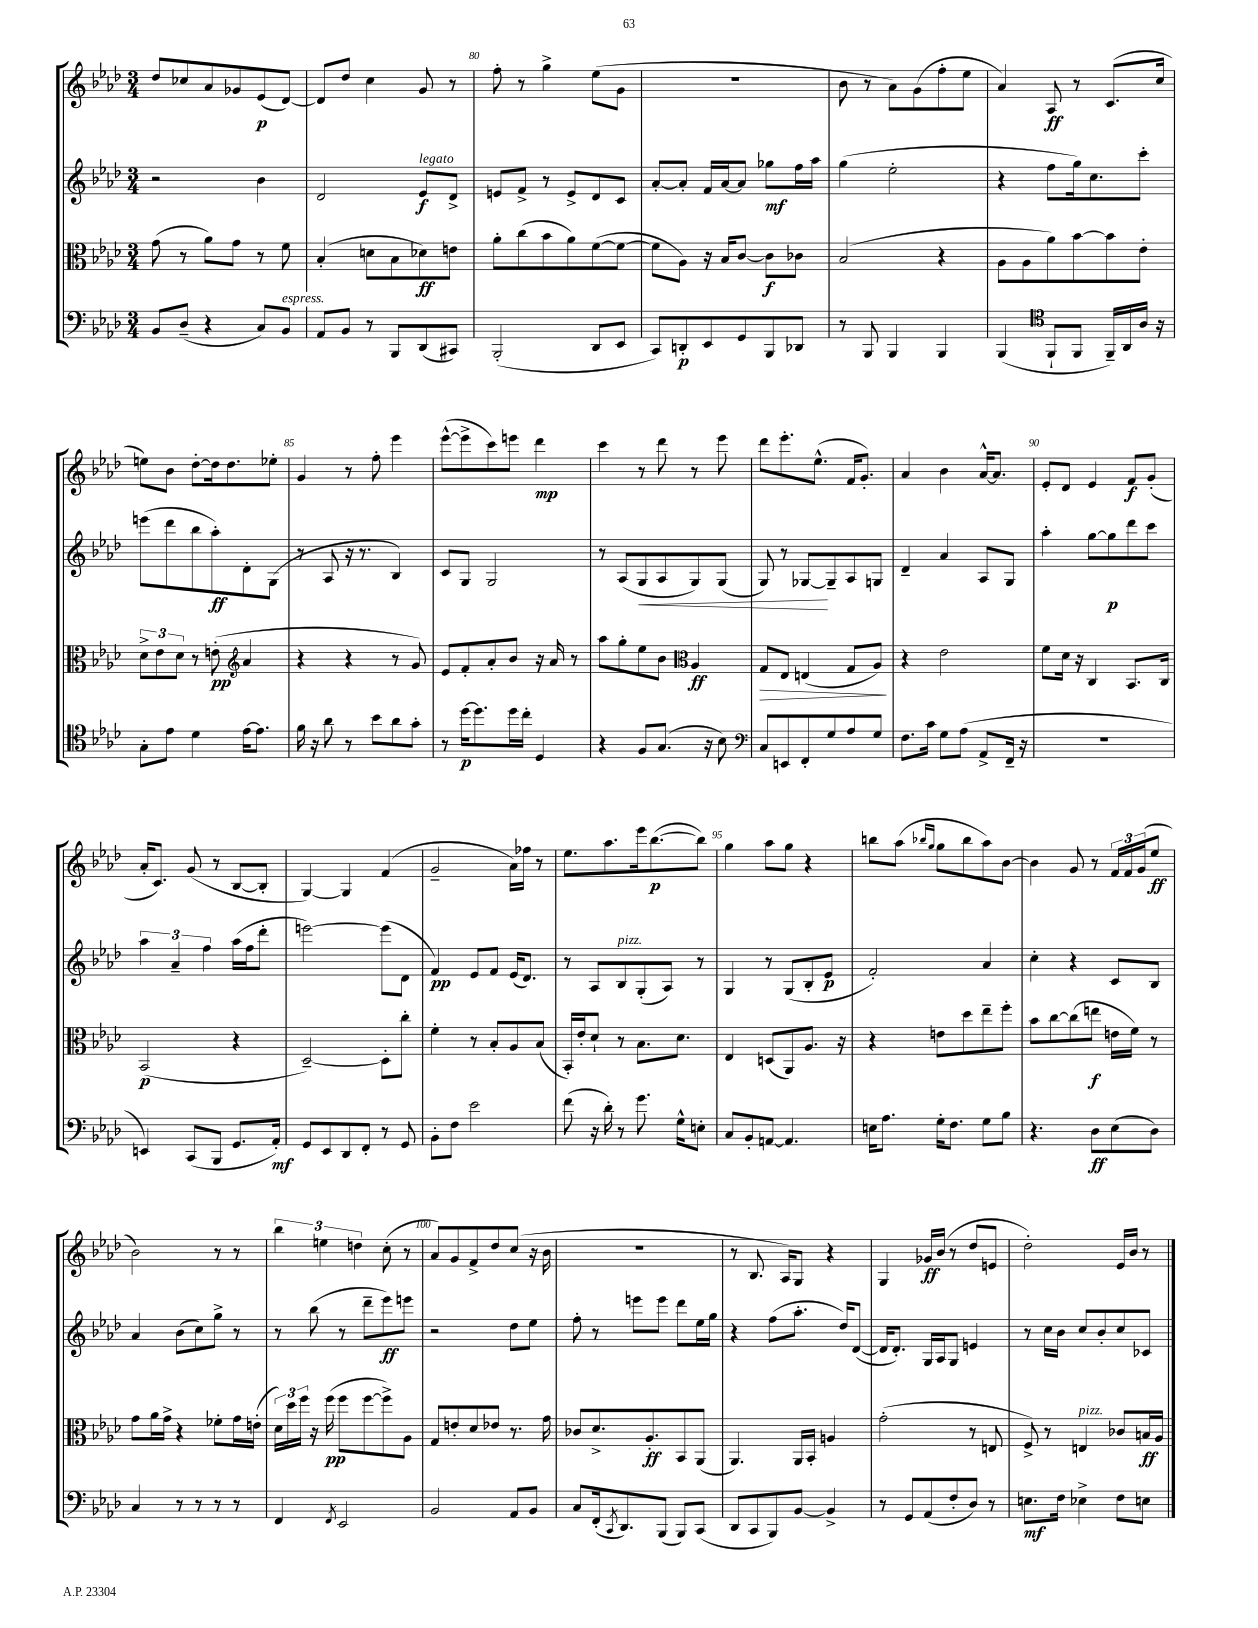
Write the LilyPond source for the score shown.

<<
\new StaffGroup <<
\new Staff = "s0" {
    \clef treble \key aes \major \numericTimeSignature \time 3/4
    des''8 ces''8 aes'8 ges'8 ees'8\p( des'8~) |
    des'8 des''8 c''4 g'8 r8 |
    f''8-. r8 g''4-> ees''8( g'8 |
    R2. |
    bes'8 r8 aes'8) g'8( f''8-. ees''8 |
    aes'4) aes8\ff r8 c'8.( c''16 |
    e''8) bes'8 des''8~-. des''16 des''8. ees''8-. |
    g'4 r8 f''8-. ees'''4 |
    ees'''8~-^( ees'''8-> c'''8) e'''8 des'''4\mp |
    c'''4 r8 des'''8 r8 ees'''8 |
    des'''8 ees'''8.-. ees''8.-^( f'16 g'8.-.) |
    aes'4 bes'4 aes'16~-^ aes'8. |
    ees'8-. des'8 ees'4 f'8\f g'8-.( |
    aes'16-. c'8.) g'8( r8 bes8~ bes8-. |
    g4~) g4 f'4( |
    g'2-- aes'16) fes''16 r8 |
    ees''8. aes''8. ees'''16 bes''8.~\p( bes''8) |
    g''4 aes''8 g''8 r4 |
    b''8 aes''8( \grace { bes''16 g''16 } g''8 bes''8 aes''8) bes'8~ |
    bes'4 g'8 r8 \tuplet 3/2 { f'16 f'16 g'16( } ees''8\ff |
    bes'2) r8 r8 |
    \tuplet 3/2 { bes''4 e''4 d''4 } c''8-.( r8 |
    aes'8) g'8 f'8-> des''8 c''8( r16 bes'16 |
    R2. |
    r8 bes8. aes16) g8 r4 |
    g4 ges'16\ff bes'16( r8 des''8 e'8 |
    des''2-.) ees'16 bes'16 r8 \bar "|." |
}
\new Staff = "s1" {
    \clef treble \key aes \major \numericTimeSignature \time 3/4
    r2 bes'4 |
    des'2 ees'8\f^\markup { \italic "legato" } des'8-> |
    e'8 f'8-> r8 e'8-> des'8 c'8 |
    aes'8~-. aes'8-. f'16 aes'16~ aes'8 ges''8\mf f''16 aes''16 |
    g''4( ees''2-. |
    r4 f''8 g''16) c''8. c'''8-. |
    e'''8( des'''8 bes''8 aes''8-.\ff) des'8-. g8( |
    r8 aes8 r16 r8. bes4) |
    c'8 g8 g2 |
    r8 aes8( g8\< aes8 g8) g8( |
    g8) r8 ges8~\! ges8-- aes8 g8 |
    des'4-- aes'4 aes8 g8 |
    aes''4-. g''8~ g''8\p des'''8 c'''8 |
    \tuplet 3/2 { aes''4 aes'4-- f''4 } aes''16( f''16 des'''8-. |
    e'''2~) e'''8( des'8 |
    f'4\pp) ees'8 f'8 ees'16( des'8.) |
    r8 aes8 bes8^\markup { \italic "pizz." } g8-.( aes8) r8 |
    g4 r8 g8( bes8-. ees'8\p |
    f'2-.) aes'4 |
    c''4-. r4 c'8 bes8 |
    aes'4 bes'8( c''8) g''8-> r8 |
    r8 bes''8( r8 des'''8-- ees'''8\ff) e'''8 |
    r2 des''8 ees''8 |
    f''8-. r8 e'''8 e'''8 des'''8 ees''16 g''16 |
    r4 f''8( aes''8.-. des''16) des'8~( |
    des'16 des'8.-.) g16 aes16 g8 e'4 |
    r8 c''16 bes'16 c''8 bes'8-. c''8 ces'8 \bar "|." |
}
\new Staff = "s2" {
    \clef alto \key aes \major \numericTimeSignature \time 3/4
    g'8( r8 aes'8) g'8 r8 f'8 |
    bes4-.( d'8 bes8 des'8\ff) e'8 |
    aes'8-. c''8( bes'8 aes'8) f'8~( f'8~ |
    f'8 aes8) r16 bes16 c'8~ c'8\f ces'8 |
    bes2( r4 |
    aes8 aes8 aes'8) bes'8~ bes'8 ees'8-. |
    \tuplet 3/2 { des'8-> ees'8 des'8 } r8 e'8-.\pp( \clef treble aes'4 |
    r4 r4 r8 g'8) |
    ees'8 f'8-. aes'8-. bes'8 r16 aes'16 r8 |
    aes''8 g''8-. ees''8 bes'8 \clef alto aes4\ff |
    g8\> ees8 e4( g8 aes8\!) |
    r4 ees'2 |
    f'8 des'16 r16 c4 bes,8. c16 |
    bes,2\p( r4 |
    des2~--) des8-. c''8-. |
    f'4-. r8 bes8-. aes8 bes8( |
    bes,16-.) ees'16-. des'8-! r8 bes8. des'8. |
    ees4 d8( aes,8) aes8. r16 |
    r4 e'8 des''8 ees''8-- f''8-. |
    bes'8 c''8~ c''8( e''8\f e'16 f'16) r8 |
    g'8 aes'16 g'16-> r4 fes'8-. g'16 e'16-.( |
    \tuplet 3/2 { des'16) des''16 f''16 } r16 f''16\pp( f''8 f''8~ f''8->) aes8 |
    g8 e'8-. des'8 ees'8 r8. g'16 |
    ces'8 des'8.-> aes8.-.\ff bes,8 aes,8( |
    aes,4.) aes,16 bes,16-. a4 |
    g'2-.( r8 e8 |
    f8->) r8 e4^\markup { \italic "pizz." } ces'8 b16\ff aes16 \bar "|." |
}
\new Staff = "s3" {
    \clef bass \key aes \major \numericTimeSignature \time 3/4
    bes,8 des8--( r4 c8) bes,8^\markup { \italic "espress." } |
    aes,8 bes,8 r8 bes,,8 des,8( cis,8) |
    bes,,2-.( des,8 ees,8 |
    c,8) d,8-.\p ees,8 g,8 bes,,8 des,8 |
    r8 bes,,8 bes,,4 bes,,4 |
    bes,,4( \clef tenor f,8-! f,8 f,16--) aes,16 aes16 r16 |
    g8-. ees'8 des'4 ees'16~ ees'8. |
    f'16 r16 aes'8 r8 bes'8 aes'8 g'8-. |
    r8 des''16~\p des''8. des''16 c''16-. des4 |
    r4 f8 g8.( r16 bes8) |
    \clef bass c8 e,8 f,8-. g8 aes8 g8 |
    f8. c'16 g8 aes8( aes,8-> f,16-- r16 |
    R2. |
    e,4) c,8( bes,,8 g,8. aes,16-.\mf) |
    g,8 ees,8 des,8 f,8-. r8 g,8 |
    bes,8-. f8 ees'2 |
    f'8( r16 des'16-.) r8 g'8. g16-^ e8-. |
    c8 bes,8-. a,8~ a,4. |
    e16 aes8. g16-. f8. g8 bes8 |
    r4. des8\ff ees8( des8) |
    c4 r8 r8 r8 r8 |
    f,4 \acciaccatura { f,8 } ees,2 |
    bes,2 aes,8 bes,8 |
    c8 f,16-.( \acciaccatura { c,8 } des,8.) bes,,8( bes,,8) c,8( |
    des,8 c,8 bes,,8) bes,8~ bes,4-> |
    r8 g,8 aes,8( f8-. des8) r8 |
    e8.\mf f16 ees4-> f8 e8 \bar "|." |
}
>>
>>
\layout { \context { \Score currentBarNumber = #78 \override BarNumber.break-visibility = ##(#f #t #t) barNumberVisibility = #(every-nth-bar-number-visible 5) } }
